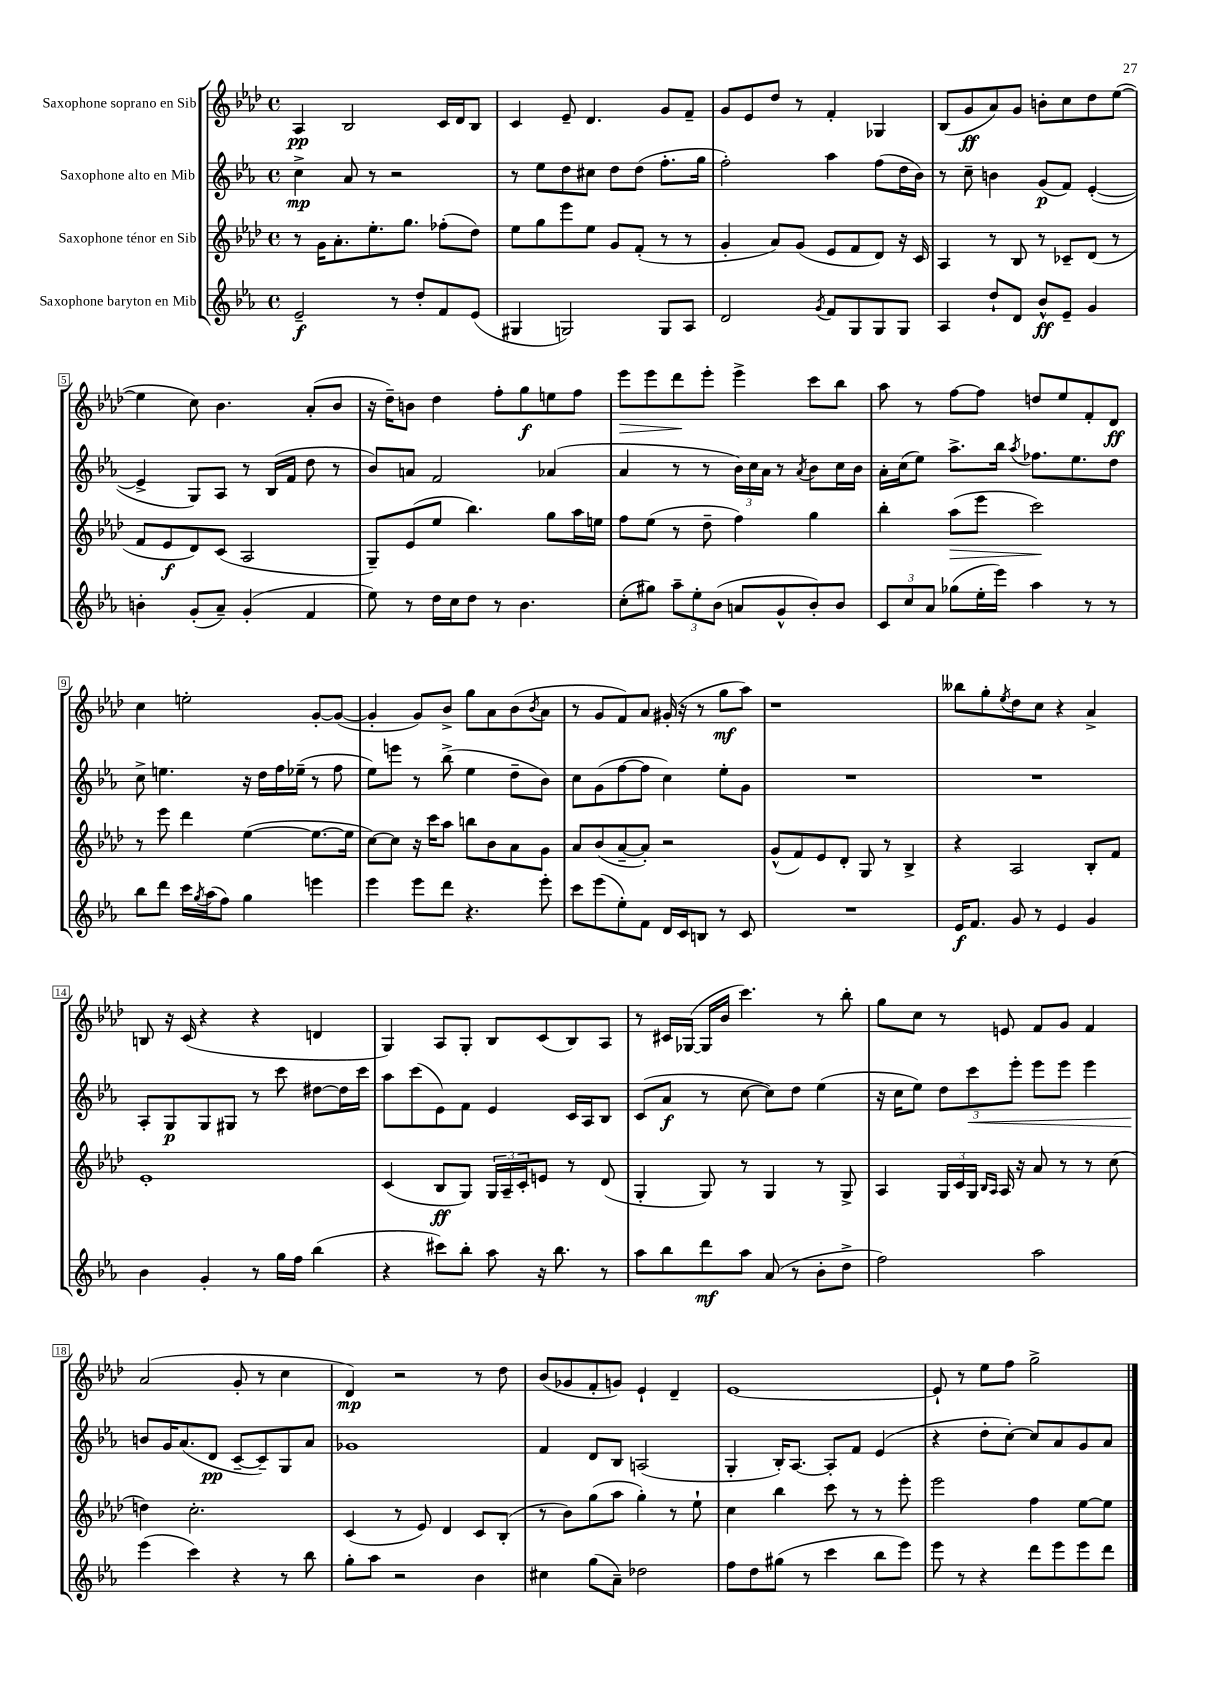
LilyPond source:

<<
\new StaffGroup <<
\new Staff = "s0" \with { instrumentName = "Saxophone soprano en Sib" } {
    \clef treble \key aes \major \defaultTimeSignature \time 4/4
    aes4\pp bes2 c'16 des'16 bes8 |
    c'4 ees'8-- des'4. g'8 f'8-- |
    g'8 ees'8 des''8 r8 f'4-. ges4 |
    bes8( g'8\ff aes'8) g'8 b'8-. c''8 des''8 ees''8~( |
    ees''4 c''8) bes'4. aes'8-.( bes'8 |
    r16 des''16--) b'8 des''4 f''8-. g''8\f e''8 f''8 |
    ees'''8\> ees'''8 des'''8\! ees'''8-. ees'''4-> c'''8 bes''8 |
    aes''8 r8 f''8~ f''8 d''8 ees''8 f'8-. des'8\ff |
    c''4 e''2-. g'8~-. g'8~( |
    g'4-. g'8) bes'8-> g''8 aes'8 bes'8( \acciaccatura { bes'8 } aes'8 |
    r8 g'8 f'8) aes'8 gis'16-.( r16 r8 g''8\mf aes''8) |
    r1 |
    beses''8 g''8-. \acciaccatura { ees''8 } des''8 c''8 r4 aes'4-> |
    b8 r16 c'16( r4 r4 d'4 |
    g4) aes8 g8-. bes8 c'8( bes8) aes8 |
    r8 cis'16 ges16~( ges16 bes'16 c'''4.) r8 bes''8-. |
    g''8 c''8 r8 e'8 f'8 g'8 f'4 |
    aes'2( g'8-. r8 c''4 |
    des'4\mp) r2 r8 des''8 |
    bes'8( ges'8 f'8-. g'8) ees'4-! des'4-- |
    ees'1~ |
    ees'8-! r8 ees''8 f''8 g''2-> \bar "|." |
}
\new Staff = "s1" \with { instrumentName = "Saxophone alto en Mib" } {
    \clef treble \key ees \major \defaultTimeSignature \time 4/4
    c''4->\mp aes'8 r8 r2 |
    r8 ees''8 d''8 cis''8 d''8 d''8( f''8.-. g''16 |
    f''2-.) aes''4 f''8( d''16 bes'16) |
    r8 c''8-- b'4 g'8\p( f'8) ees'4~-.( |
    ees'4-> g8) aes8 r8 bes16( f'16 d''8 r8 |
    bes'8) a'8 f'2 aes'4( |
    aes'4 r8 r8 \tuplet 3/2 { bes'16) c''16 aes'16 } r8 \acciaccatura { aes'8 } bes'8 c''16 bes'16 |
    aes'16-. c''16( ees''8) aes''8.-> bes''16 \acciaccatura { aes''8 } fes''8. ees''8. d''8 |
    c''8-> e''4. r16 d''16 f''16 ees''16--( r8 f''8 |
    ees''8) e'''8 r8 bes''8->( ees''4 d''8-- bes'8) |
    c''8 g'8( f''8~ f''8 c''4) ees''8-. g'8 |
    R1 |
    R1 |
    aes8-. g8\p g8 gis8 r8 c'''8 dis''8~ dis''16 c'''16 |
    aes''8 c'''8( ees'8) f'8 ees'4 c'16 aes16 bes8 |
    c'8( aes'8\f r8 c''8~ c''8) d''8 ees''4( |
    r16 c''16 ees''8) \tuplet 3/2 { d''8 c'''8\< ees'''8-. } ees'''8 ees'''8 ees'''4 |
    b'8\! g'16 aes'8.( d'8\pp c'8~-- c'8--) g8 aes'8 |
    ges'1 |
    f'4 d'8 bes8 a2( |
    g4-. bes16-.) aes8.~ aes8-. f'8 ees'4( |
    r4 d''8-. c''8~-.) c''8 aes'8 g'8 aes'8 \bar "|." |
}
\new Staff = "s2" \with { instrumentName = "Saxophone ténor en Sib" } {
    \clef treble \key aes \major \defaultTimeSignature \time 4/4
    r8 g'16 aes'8.-. ees''8.-. g''8. fes''8-.( des''8) |
    ees''8 g''8 ees'''8 ees''8 g'8 f'8-.( r8 r8 |
    g'4-. aes'8) g'8( ees'8 f'8 des'8) r16 c'16 |
    aes4 r8 bes8 r8 ces'8-- des'8( r8 |
    f'8 ees'8\f des'8) c'8( aes2 |
    g8--) ees'8( ees''8 bes''4.) g''8 aes''16 e''16 |
    f''8 ees''8( r8 des''8-- f''4) g''4 |
    bes''4-. aes''8\>( ees'''8 c'''2\!) |
    r8 ees'''8 des'''4 ees''4~( ees''8.~ ees''16 |
    c''8~) c''8 r16 c'''16 aes''8 b''8 bes'8 aes'8 g'8 |
    aes'8 bes'8( aes'8~-- aes'8-.) r2 |
    g'8-^( f'8) ees'8 des'8-. g8 r8 bes4-> |
    r4 aes2 bes8-. f'8 |
    ees'1-. |
    c'4( bes8\ff g8) \tuplet 3/2 { g16 aes16-- c'16-. } e'8 r8 des'8( |
    g4-. g8) r8 g4 r8 g8-> |
    aes4 \tuplet 3/2 { g16 c'16 g16 } \grace { bes16 aes16 } aes16 r16 aes'8 r8 r8 c''8( |
    d''4) c''2.-. |
    c'4( r8 ees'8) des'4 c'8 bes8-.( |
    r8 bes'8) g''8( aes''8 g''4-.) r8 ees''8-! |
    c''4 bes''4 c'''8 r8 r8 ees'''8-. |
    ees'''2 f''4 ees''8~ ees''8 \bar "|." |
}
\new Staff = "s3" \with { instrumentName = "Saxophone baryton en Mib" } {
    \clef treble \key ees \major \defaultTimeSignature \time 4/4
    ees'2--\f r8 d''8-. f'8 ees'8( |
    gis4 g2) g8 aes8 |
    d'2 \acciaccatura { g'8 } f'8 g8 g8 g8 |
    aes4 d''8-! d'8 bes'8-^\ff ees'8-- g'4 |
    b'4-. g'8-.( aes'8--) g'4-.( f'4 |
    ees''8) r8 d''16 c''16 d''8 r8 bes'4. |
    c''8-.( gis''8) \tuplet 3/2 { aes''8-- ees''8-. bes'8( } a'8 g'8-^ bes'8-.) bes'8 |
    \tuplet 3/2 { c'8 c''8 aes'8 } ges''8( ees''16-. ees'''16) aes''4 r8 r8 |
    bes''8 d'''8 c'''16 \acciaccatura { g''8 } aes''16( f''8) g''4 e'''4 |
    ees'''4 ees'''8 d'''8 r4. ees'''8-. |
    c'''8 ees'''8( ees''8-.) f'8 d'16 c'16 b8 r8 c'8 |
    R1 |
    ees'16\f f'8. g'8 r8 ees'4 g'4 |
    bes'4 g'4-. r8 g''16 f''16 bes''4( |
    r4 cis'''8) bes''8-. aes''8 r16 bes''8. r8 |
    aes''8 bes''8 d'''8\mf aes''8 aes'8( r8 bes'8-. d''8-> |
    f''2) aes''2 |
    ees'''4( c'''4) r4 r8 bes''8 |
    g''8-. aes''8 r2 bes'4 |
    cis''4 g''8( aes'8--) des''2 |
    f''8 d''8 gis''8( r8 c'''4 bes''8 ees'''8) |
    ees'''8 r8 r4 d'''8 ees'''8 ees'''8 d'''8 \bar "|." |
}
>>
>>
\layout { \context { \Score \override BarNumber.stencil = #(make-stencil-boxer 0.1 0.3 ly:text-interface::print) } }
